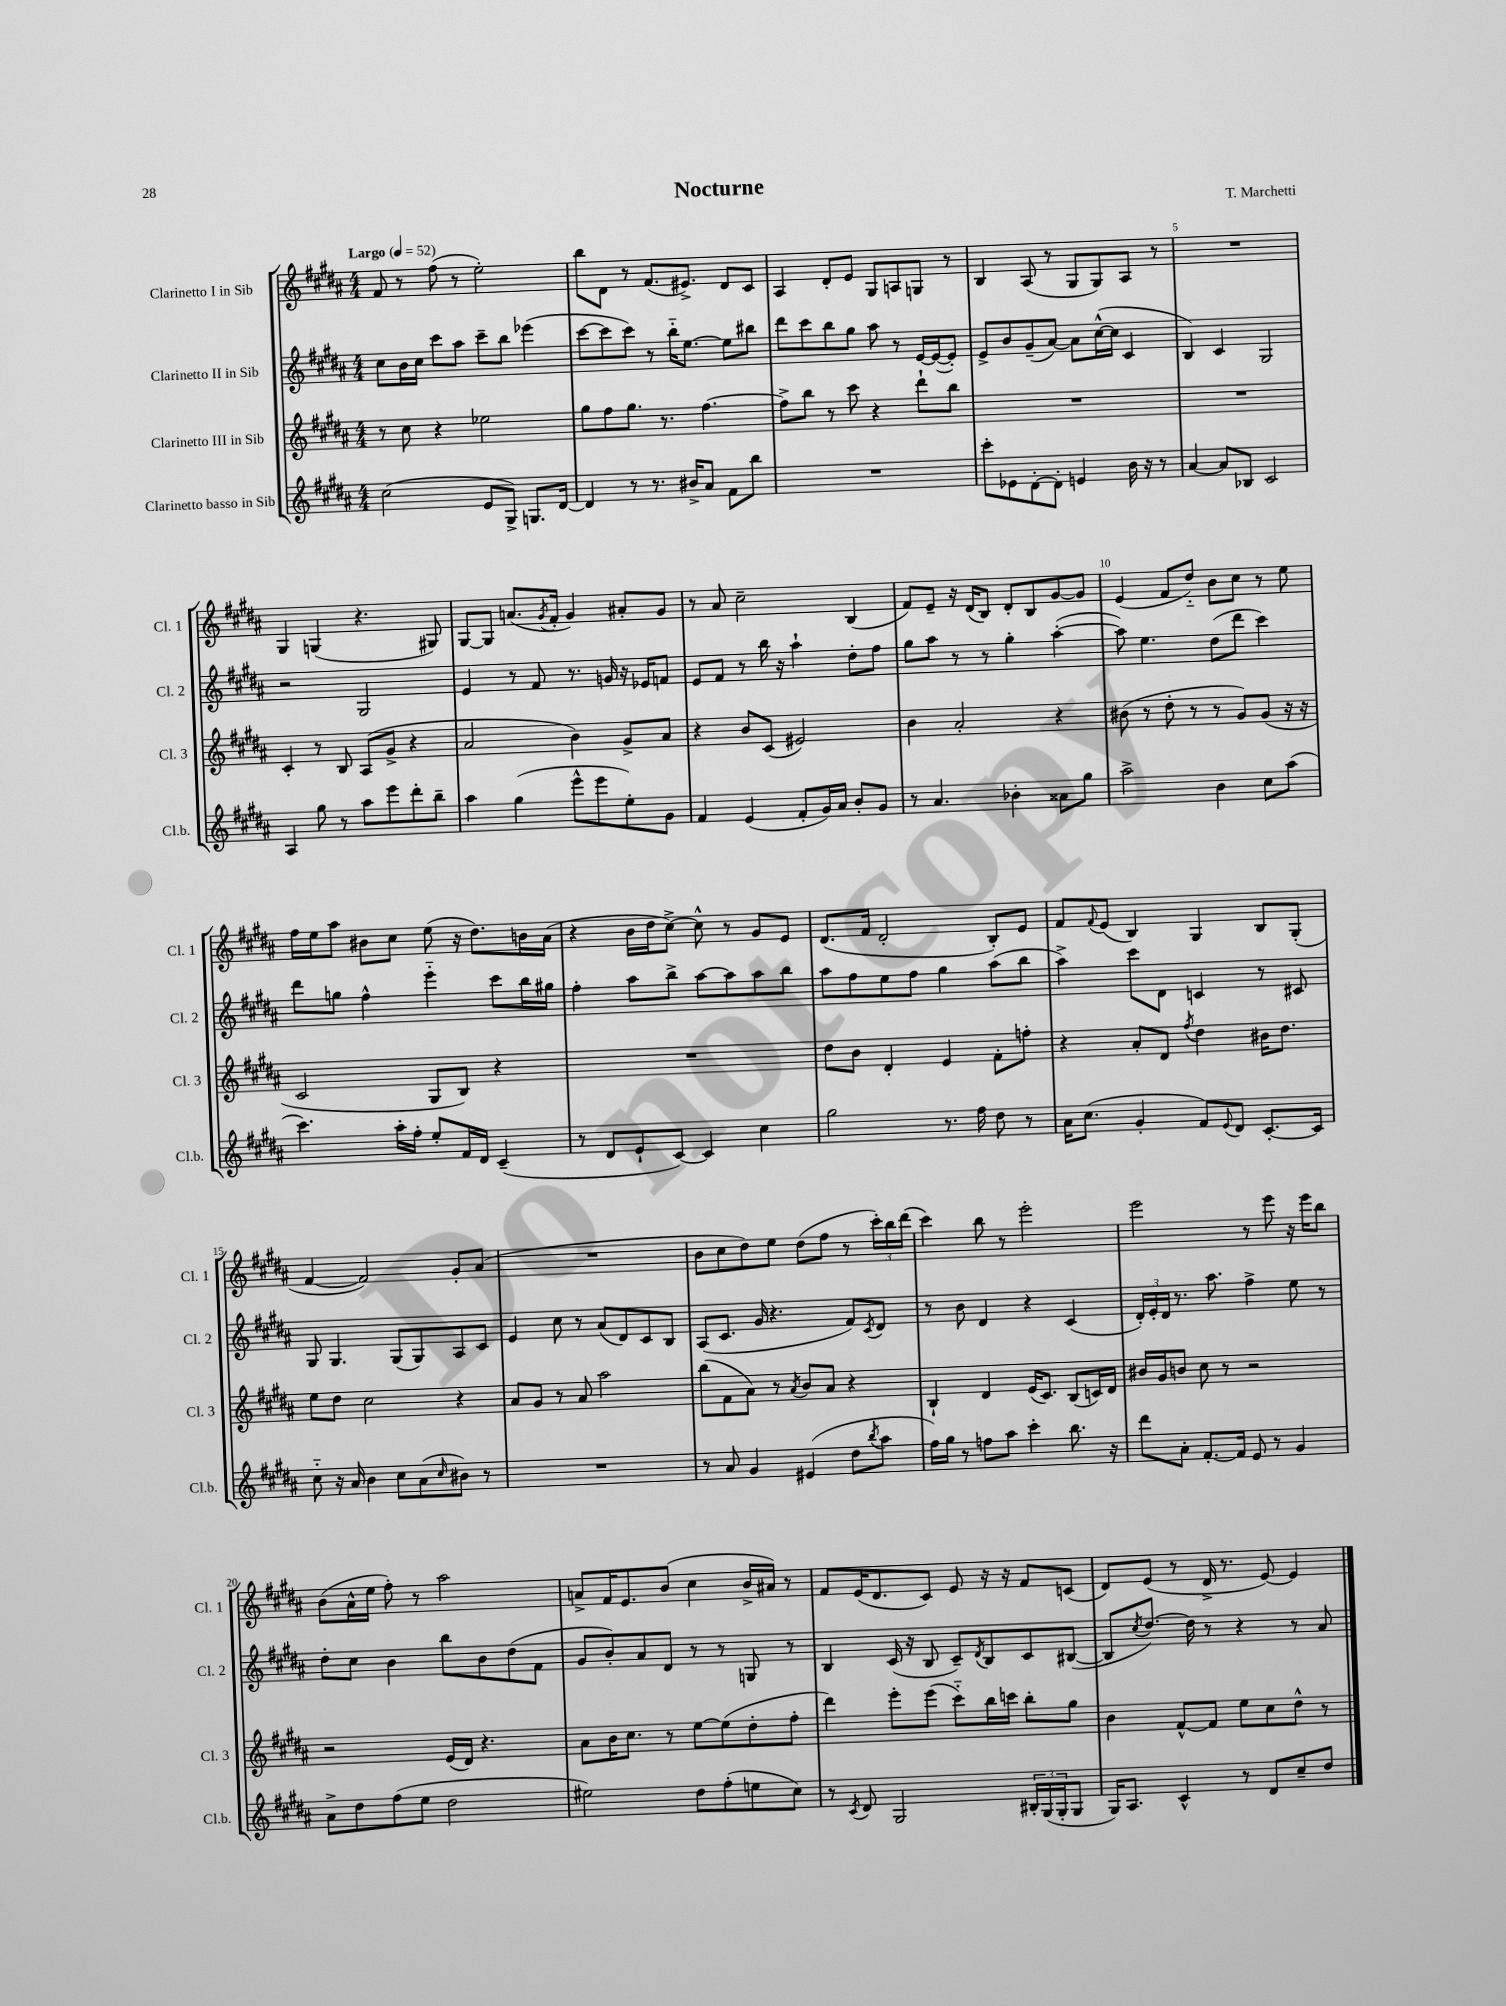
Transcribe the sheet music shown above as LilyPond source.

\header { title = "Nocturne" composer = "T. Marchetti" }
<<
\new StaffGroup <<
\new Staff = "s0" \with { instrumentName = "Clarinetto I in Sib" shortInstrumentName = "Cl. 1" } {
    \clef treble \key b \major \numericTimeSignature \time 4/4 \tempo "Largo" 4 = 52
    fis'8 r8 fis''8( r8 e''2-.) |
    b''8 dis'8 r8 fis'8.( eis'8.->) dis'8 cis'8 |
    ais4 dis'8-. e'8 gis8 a8 g8 r8 |
    b4 ais8( r8 gis8 gis8) ais8 r8 |
    R1 |
    gis4 g4( r4. gis8) |
    gis8~ gis8 a'8.( \acciaccatura { gis'8 } fis'16-. gis'4) ais'8-. gis'8 |
    r8 ais'8 cis''2-- b4( |
    fis'8) e'8-- r16 dis'16( b8) dis'8-. b8 gis'8~ gis'8 |
    e'4( fis'8 dis''8-_) b'8 cis''8 r8 e''8 |
    fis''16 e''16 ais''8 bis'8 cis''8 e''8( r16 dis''8.) b'16 ais'16( |
    r4 b'16 dis''16 cis''8~->) cis''8-^ r8 gis'8 e'8 |
    dis'8.( fis'16 dis'2-. b8-.) e'8 |
    fis'8 \appoggiatura { fis'8 } e'8( b4) gis4 b8 gis8-.( |
    fis'4~ fis'2) gis'8-. ais'8( |
    R1 |
    b'8 cis''8 dis''8) e''8 dis''8( fis''8 r8 \tuplet 3/2 { cis'''16-.) b''16 dis'''16( } |
    cis'''4) b''8 r8 e'''2-. |
    e'''2 r8 e'''8 r16 e'''16 b''8 |
    b'8( ais'16-^ e''16 fis''8-.) r8 ais''2 |
    a'8-> fis'16 e'8. b'8( cis''4 b'16-> ais'16) r8 |
    fis'8 e'16( dis'8. cis'8) e'8 r16 r16 fis'8 c'8( |
    dis'8) e'8( r8 dis'16-> r8. e'8~) e'4 \bar "|." |
}
\new Staff = "s1" \with { instrumentName = "Clarinetto II in Sib" shortInstrumentName = "Cl. 2" } {
    \clef treble \key b \major \numericTimeSignature \time 4/4
    cis''8 b'16 cis''16 cis'''8 ais''8 cis'''8-- b''8 ees'''4( |
    cis'''8~ cis'''8 cis'''8) r8 b''16-_ e''8.~ e''8 bis''8 |
    dis'''8 cis'''8 b''8 gis''8 ais''8 r8 e'16~ e'16~( e'8-.) |
    e'8-> b'8 gis'8--( ais'8~) ais'8 cis''16~-^( cis''16 cis'4 |
    b4) cis'4 gis2 |
    r2 gis2 |
    e'4 r8 fis'8 r8. g'16 r16 ees'16 f'8 |
    e'8 fis'8 r8 b''16 r16 ais''4-! dis''8-. fis''8 |
    gis''8 ais''8 r8 r8 gis''4-. ais''4~-.( |
    ais''8) e''4. dis''8( dis'''8 cis'''4) |
    dis'''8 g''8 fis''4-^ e'''4-_ cis'''8 b''16 gis''16 |
    fis''4-. ais''8 b''8-> ais''8~ ais''8 ais''8 b''8 |
    ais''8 fis''8 e''8 fis''8 gis''4 ais''8( b''8 |
    ais''4->) cis'''8 dis'8 c'4 r8 cis'8 |
    gis8 gis4. gis8( gis8) ais8 cis'8 |
    e'4 cis''8 r8 ais'8( dis'8) cis'8 b8 |
    ais8( cis'8. gis'16 r4. fis'8) \acciaccatura { cis'8 } dis'8 |
    r8 b'8 dis'4 r4 cis'4( |
    \tuplet 3/2 { dis'16-.) e'16-. dis'16 } r8. ais''8. fis''4-> e''8 r8 |
    dis''8-. cis''8 b'4 b''8 b'8 dis''8( fis'8 |
    gis'8 b'8-.) ais'8 dis'8 r8 r8 g8 r8 |
    b4 cis'16( r16 b8 cis'8--) \acciaccatura { dis'8 } b8 cis'8 bis8~( |
    bis8 \acciaccatura { cis''8 } dis''8.~) dis''16 r8 r4 r8 ais'8 \bar "|." |
}
\new Staff = "s2" \with { instrumentName = "Clarinetto III in Sib" shortInstrumentName = "Cl. 3" } {
    \clef treble \key b \major \numericTimeSignature \time 4/4
    r8 cis''8 r4 ees''2 |
    gis''8 fis''8 gis''8. r8. fis''4.~ |
    fis''8-> b''8 r8 cis'''8 r4 dis'''8-! b''8 |
    R1 |
    R1 |
    cis'4-. r8 b8 ais8( gis'8-> r4 |
    ais'2 b'4) gis'8-> ais'8 |
    r4 b'8 cis'8( eis'2) |
    b'4 ais'2-. r4 |
    bis'8( r8 dis''8-. r8 r8 gis'8) gis'8( r16 r16 |
    cis'2 gis8 b8) r4 |
    R1 |
    dis''8 b'8 dis'4-. e'4 fis'8-. f''8-. |
    r4 ais'8-. dis'8 \acciaccatura { fis''8 } dis''4 bis'16 dis''8. |
    e''8 dis''8 cis''2 r4 |
    ais'8 gis'8 r8 ais'8 ais''2 |
    b''8( fis'8 ais'8) r8 \acciaccatura { ais'8 } b'8 ais'8 r4 |
    b4-! dis'4 e'16( cis'8.) b8( c'16) dis'16 |
    bis'16 gis'16 b'8 cis''8 r8 r2 |
    r2 e'16( dis'16) r4. |
    ais'8 b'16 cis''8. r8 e''8~ e''8( dis''8-. fis''8-. |
    dis'''4) e'''8-. e'''8( cis'''8-_) b''16 c'''16 b''8-. gis''8 |
    b'4 fis'8~-^ fis'8 e''8 cis''8 dis''8-^ r8 \bar "|." |
}
\new Staff = "s3" \with { instrumentName = "Clarinetto basso in Sib" shortInstrumentName = "Cl.b." } {
    \clef treble \key b \major \numericTimeSignature \time 4/4
    cis''2( e'8 gis8->) g8. dis'16~ |
    dis'4 r8 r8. bis'16-> ais'8 fis'8 b''8 |
    R1 |
    cis'''8-. ees'8 dis'8~-. dis'8-. e'4 b'16 r16 r8 |
    ais'4~ ais'8 bes8 cis'2 |
    ais4 gis''8 r8 ais''8 e'''8 dis'''8-. b''8-- |
    ais''4 gis''4( e'''8-^ e'''8 e''8-.) gis'8 |
    fis'4 e'4( fis'8-. gis'16) ais'16 b'8-. gis'8 |
    r8 ais'4. bes'4-. aisis'8 gis''8 |
    ais''2-> b'4 cis''8 ais''8( |
    cis'''4.) ais''16-. fis''16-. e''8-. fis'16 dis'16 cis'4--( |
    r8 dis'8 e'8-! cis'8~) cis'4 cis''4 |
    gis''2 r8. fis''16 dis''8 r8 |
    ais'16 cis''8.( gis'4-. fis'8) \appoggiatura { e'8 } dis'8 cis'8.~-. cis'16 |
    cis''8-_ r16 ais'16 b'4 cis''8 ais'8( \grace { cis''16 } bis'8) r8 |
    R1 |
    r8 ais'8 gis'4 eis'4( dis''8 \acciaccatura { b''8 } ais''8 |
    fis''16) gis''16 r8 f''8 ais''8 cis'''4-. b''8. r16 |
    dis'''8 ais'8-. fis'8.~-. fis'16 e'8 r8 gis'4 |
    ais'8-> dis''8 fis''8( e''8 dis''2 |
    eis''2) dis''8 fis''8-.( e''8 cis''8) |
    r8 \acciaccatura { cis'8 } dis'8 gis2 \tuplet 3/2 { bis16-. gis16( gis16-. } gis8 |
    gis16) ais8. cis'4-^ r8 dis'8 cis''8-- dis''8 \bar "|." |
}
>>
>>
\layout { \context { \Score \override BarNumber.break-visibility = ##(#f #t #t) barNumberVisibility = #(every-nth-bar-number-visible 5) } }
